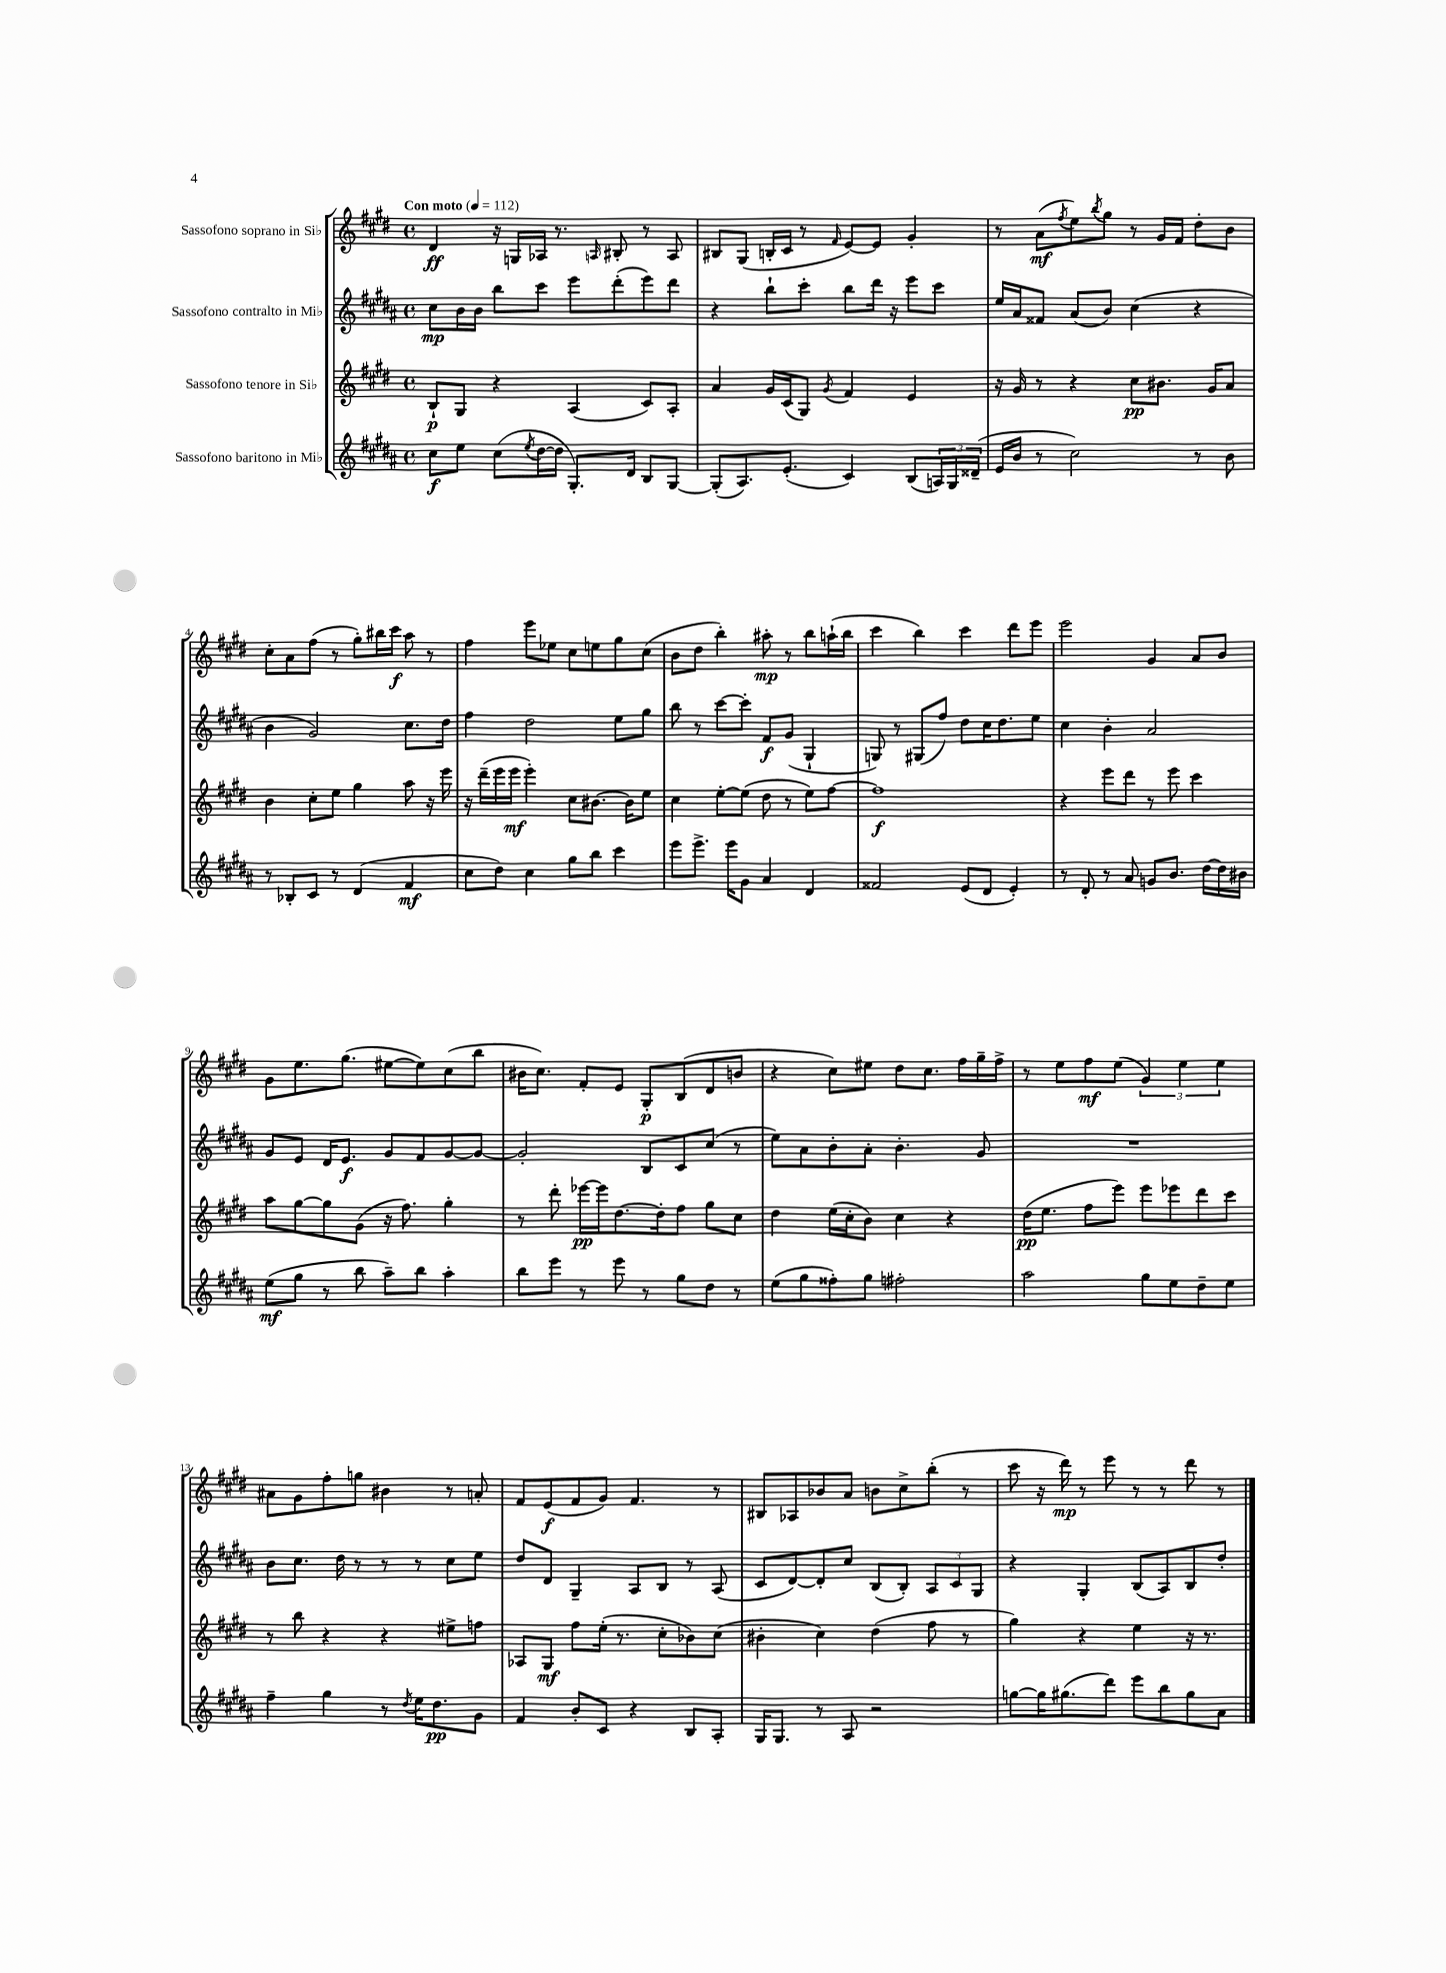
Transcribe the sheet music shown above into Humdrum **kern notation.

**kern	**kern	**kern	**kern
*staff4	*staff3	*staff2	*staff1
*clefG2	*clefG2	*clefG2	*clefG2
*k[f#c#g#d#a#]	*k[f#c#g#d#]	*k[f#c#g#d#a#]	*k[f#c#g#d#]
*M4/4	*M4/4	*M4/4	*M4/4
*met(c)	*met(c)	*met(c)	*met(c)
*MM112	*MM112	*MM112	*MM112
8cc#	8B`	8cc#	4d#
8ee	8G#	16b	.
.	.	16b	.
(8cc#	4r	8bb	16r
.	.	.	16G
8qee	.	.	.
[16dd#	.	8ccc#	16A-
16dd#]	.	.	8.r
8.G#')	(4A	8eee	.
.	.	.	16qqA
.	.	(8ddd#'	8B#'
16d#	.	.	.
8B	8c#)	8eee)	8r
[8G#	8A'	8ddd#	8A
=	=	=	=
(8G#']	4a	4r	8B#
8.A#)	.	.	(8G#
.	16g#	8bb`	16B'
(8.e'	(16c#	.	16c#
.	8G#)	8ccc#'	8r
.	8qg#	.	16qqf#
4c#)	4f#	8bb	[8e)
.	.	16ddd#	8e]
.	.	16r	.
(8B	4e	8eee	4g#'
24A)	.	8ccc#	.
24G#	.	.	.
(24d##~	.	.	.
=	=	=	=
16e	16r	16ee	8r
16b	16g#	16a#	.
8r	8r	8f##	(8a
.	.	.	8qff#
2cc#)	4r	(8a#	8ee)
.	.	.	8qbb
.	.	8b)	8gg#
.	8cc#	(4cc#	8r
.	8.b#	.	16g#
.	.	.	16f#
8r	.	4r	8dd#'
.	16g#	.	.
8b	8a	.	8b
=	=	=	=
8r	4b	4b	8cc#'
8B-'	.	.	8a
8c#	8cc#'	2g#)	(8ff#
8r	8ee	.	8r
(4d#	4gg#	.	8gg#')
.	.	.	16bb#
.	.	.	16ccc#
4f#	8aa	8.cc#	8aa
.	16r	.	8r
.	16eee	16dd#	.
=	=	=	=
8cc#	16r	4ff#	4ff#
.	(16ddd#~	.	.
8dd#)	16eee	.	.
.	16eee	.	.
4cc#	4eee')	2dd#	8eee
.	.	.	8ee-
8gg#	8cc#	.	8cc#
8bb	[8.b#	.	8ee
4ccc#	.	8ee	8gg#
.	16b#]	.	.
.	8ee	8gg#	(8cc#
=	=	=	=
8eee	4cc#	8bb	8b
8.eee^	.	8r	8dd#
.	[8ee'	[8ccc#	4bb')
16eee	.	.	.
8g#	(8ee]	8ccc#']	.
4a#	8dd#	8f#	8aa#'
.	8r	(8g#	8r
4d#	8ee)	4G#`	8bb
.	[8ff#	.	(16aa`
.	.	.	16bb
=	=	=	=
2f##	1ff#]	8G)	4ccc#
.	.	8r	.
.	.	(8G#	4bb)
.	.	8ff#)	.
(8e	.	8dd#	4ccc#
8d#	.	16cc#	.
.	.	8.dd#	.
4e')	.	.	8ddd#
.	.	8ee	8eee
=	=	=	=
8r	4r	4cc#	2eee
8d#'	.	.	.
8r	8eee	4b'	.
8a#	8ddd#	.	.
8g	8r	2a#	4g#
8.b	8eee	.	.
.	4ccc#	.	8a
[16dd#	.	.	.
16dd#]	.	.	8b
16b#	.	.	.
=	=	=	=
(8ee	8aa	8g#	8g#
8gg#	[8gg#	8e	8.ee
8r	8gg#]	16d#	.
.	.	8.e	(8.gg#
8bb	(8g#	.	.
8aa#~)	16r	8g#	[8ee#
.	8.ff#)	.	.
8bb	.	8f#	8ee#])
4aa#'	4gg#'	[8g#	(8cc#
.	.	8g#_	8bb
=	=	=	=
8bb	8r	2g#']	16b#
.	.	.	8.cc#)
8eee	8ddd#'	.	.
8r	[16eee-	.	8f#'
.	16eee-]	.	.
8eee	[8.dd#	.	8e
8r	.	8B	8G#'
.	16dd#']	.	.
8gg#	8ff#	8c#	(8B
8dd#	8gg#	(8cc#	8d#
8r	8cc#	8r	8b
=	=	=	=
(8ee	4dd#	8ee)	4r
8gg#	.	8a#	.
8ff##')	(16ee	8b'	8cc#)
.	16cc#'	.	.
8gg#	8b)	8a#'	8ee#
2ff#'	4cc#	4.b'	8dd#
.	.	.	8.cc#
.	4r	.	.
.	.	.	16ff#
.	.	8g#	16gg#~
.	.	.	16ff#^
=	=	=	=
2aa#	(16dd#	1r	8r
.	8.ee	.	.
.	.	.	8ee
.	8ff#	.	8ff#
.	8eee)	.	(8ee
8gg#	8eee	.	6g#)
8ee	8eee-	.	.
.	.	.	6ee
8dd#~	8ddd#	.	.
.	.	.	6ee
8ee	8ccc#	.	.
=	=	=	=
4ff#~	8r	8b	8a#
.	8bb	8.cc#	8g#
4gg#	4r	.	8ff#'
.	.	16dd#	.
.	.	8r	8gg
8r	4r	8r	4b#
8qdd#	.	.	.
16ee	.	8r	.
8.dd#	.	.	.
.	8ee#^	8cc#	8r
8g#	8ff	8ee	8a'
=	=	=	=
4f#	8A-	8dd#	8f#
.	8G#	8d#	(8e
8b'	8ff#	4G#~	8f#
8c#	(16ee'	.	8g#)
.	8.r	.	.
4r	.	8A#	4.f#
.	8cc#'	8B	.
8B	8b-)	8r	.
8A#'	(8cc#	(8A#	8r
=	=	=	=
16G#	4b#'	8c#	8B#
8.G#	.	.	.
.	.	[8d#)	8A-
8r	4cc#)	8d#']	8b-
8A#	.	8cc#	8a
2r	(4dd#	(8B	8b
.	.	8B')	8cc#^
.	8ff#	12A#	(8bb'
.	.	12c#	.
.	8r	.	8r
.	.	12G#	.
=	=	=	=
[8gg	4gg#)	4r	8ccc#
16gg]	.	.	16r
(8.gg#	.	.	16ddd#)
.	4r	4G#'	8r
8ddd#)	.	.	8eee
8eee	4ee	(8B	8r
8bb	.	8A#)	8r
8gg#	16r	8B	8ddd#
.	8.r	.	.
8a#	.	8dd#'	8r
==	==	==	==
*-	*-	*-	*-
